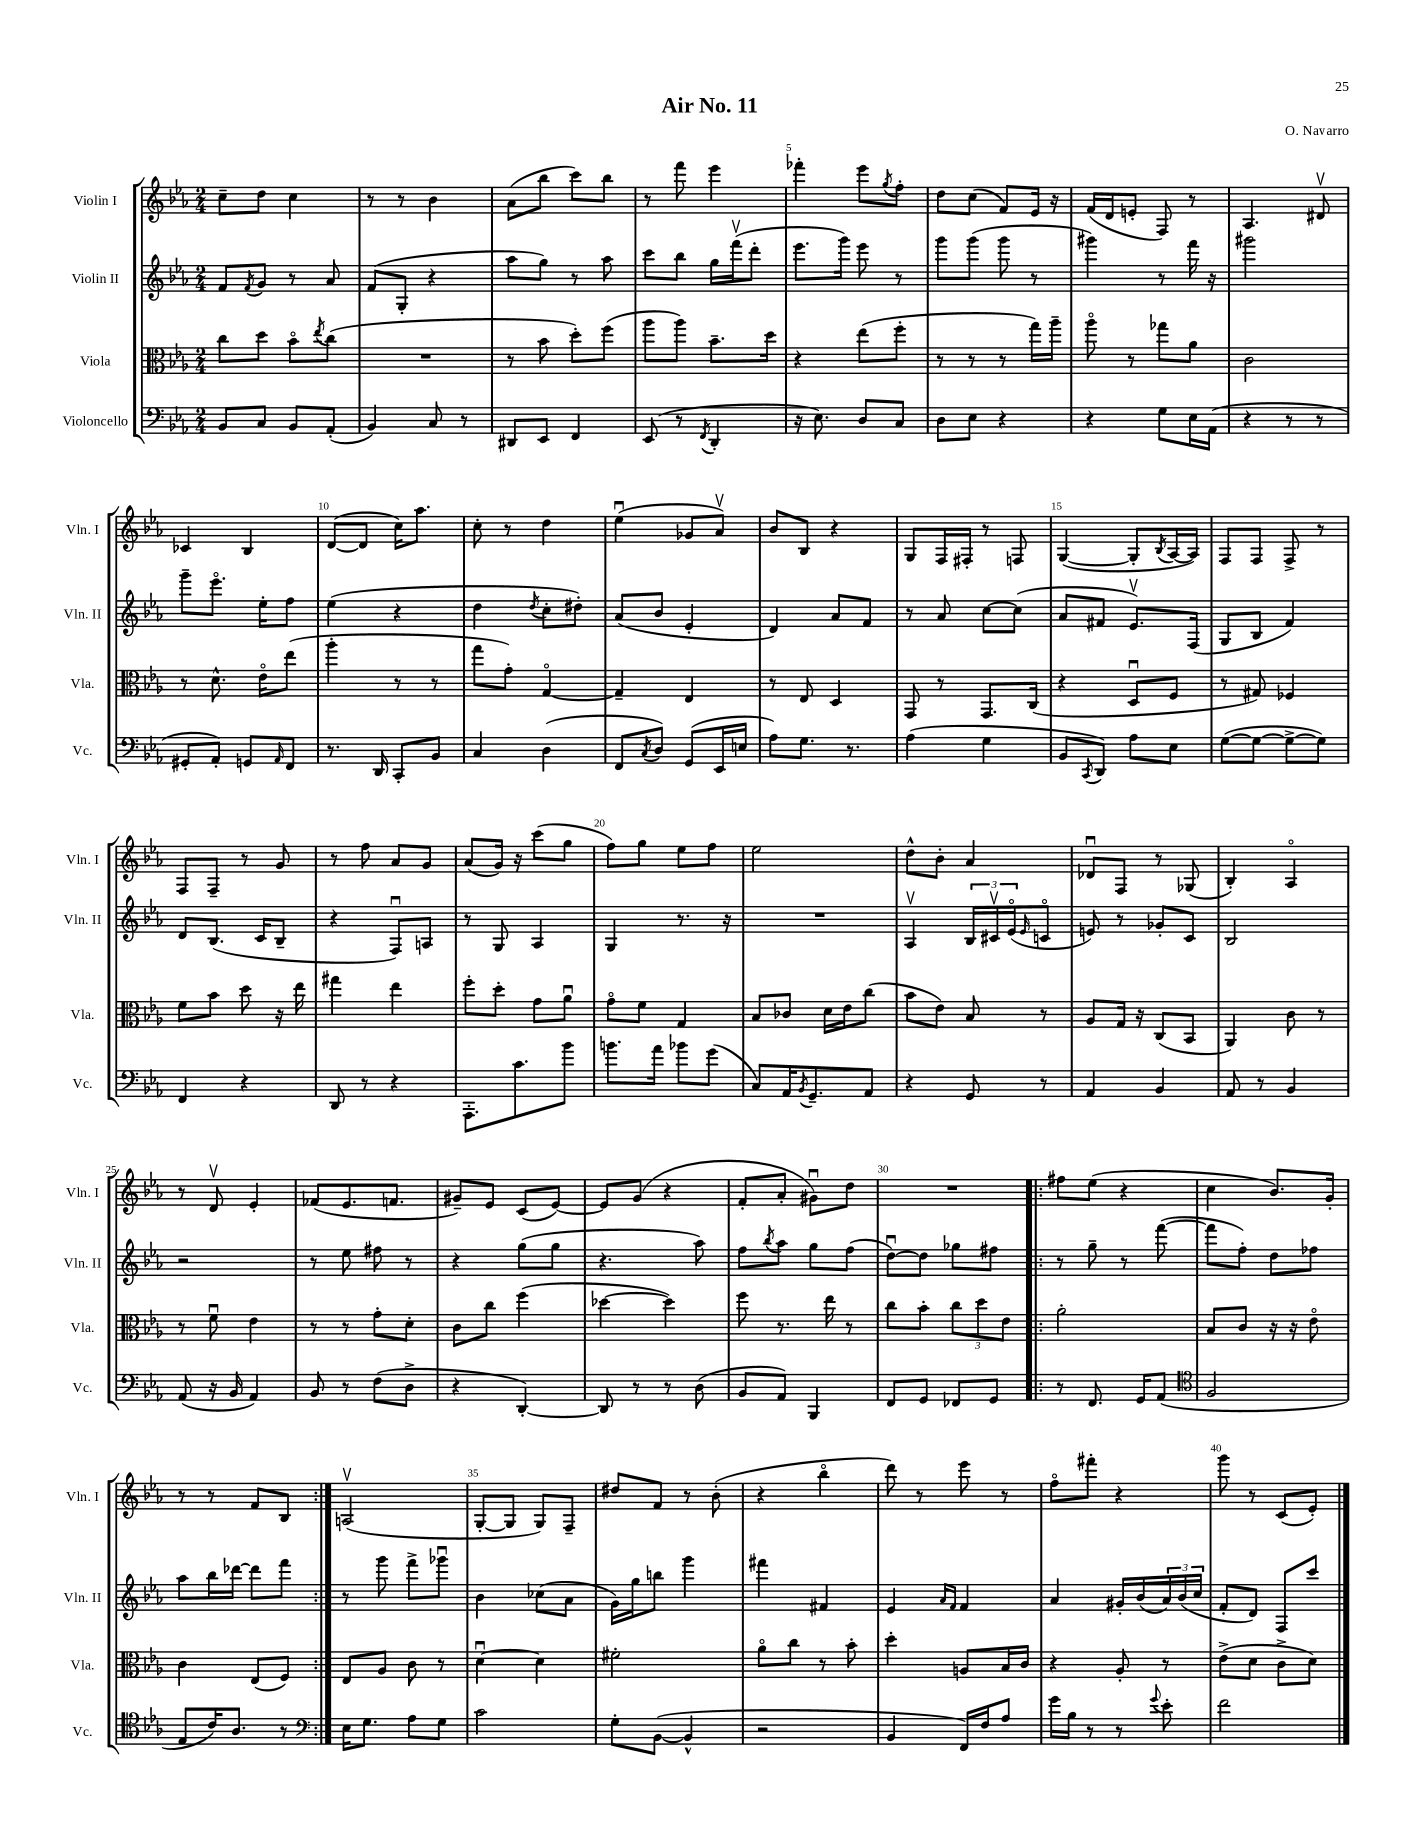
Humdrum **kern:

**kern	**kern	**kern	**kern
*staff4	*staff3	*staff2	*staff1
*clefF4	*clefC3	*clefG2	*clefG2
*k[b-e-a-]	*k[b-e-a-]	*k[b-e-a-]	*k[b-e-a-]
*M2/4	*M2/4	*M2/4	*M2/4
8BB-	8cc	8f	8cc~
.	.	8qf	.
8C	8dd	8g	8dd
8BB-	8b-o	8r	4cc
.	8qee-	.	.
(8AA-'	(8cc	8a-	.
=	=	=	=
4BB-)	2r	(8f	8r
.	.	8G'	8r
8C	.	4r	4b-
8r	.	.	.
=	=	=	=
8DD#	8r	8aa-	(8a-
8EE-	8b-	8gg)	8bb-
4FF	8dd')	8r	8ccc)
.	(8ff	8aa-	8bb-
=	=	=	=
(8EE-	8aa-	8ccc	8r
8r	8aa-)	8bb-	8fff
8qFF	.	.	.
4DD'	8.b-~	16gg	4eee-
.	.	(16fffv	.
.	.	8ddd'	.
.	16dd	.	.
=	=	=	=
16r	4r	8.eee-	4fff-'
8.E-)	.	.	.
.	.	16ggg)	.
8D	(8ee-	8eee-	8eee-
.	.	.	8qgg
8C	8ff'	8r	8ff'
=	=	=	=
8D	8r	8ggg	8dd
8E-	8r	(8ggg	(8cc
4r	8r	8ggg	8f)
.	16gg)	8r	16e-
.	16aa-~	.	16r
=	=	=	=
4r	8aa-o	4ggg#)	(16f
.	.	.	16d
.	8r	.	8e'
8G	8gg-	8r	8F)
16E-	8a-	16fff	8r
(16AA-	.	16r	.
=	=	=	=
4r	2c	2ggg#	4.A-
8r	.	.	.
8r	.	.	8d#v
=	=	=	=
8GG#'	8r	8ggg~	4c-
8AA-')	8.d^^	8.eee-o	.
8GG	.	.	4B-
.	16e-o	16ee-'	.
16qqAA-	.	.	.
8FF	(8ee-	8ff	.
=	=	=	=
8.r	4aa-'	(4ee-	([8d
.	.	.	8d]
16DD	.	.	.
8CC'	8r	4r	16cc)
.	.	.	8.aa-
8BB-	8r	.	.
=	=	=	=
4C	8gg	4dd	8cc'
.	8g')	.	8r
.	.	8qdd	.
(4D	[4Go	8cc'	4dd
.	.	8dd#')	.
=	=	=	=
8FF	4G~]	(8a-	(4ee-u
8qC	.	.	.
8D)	.	8b-	.
(8GG	4E-	4e-'	8g-
16EE-	.	.	8a-v)
16E	.	.	.
=	=	=	=
8A-)	8r	4d)	8b-
8.G	8E-	.	8B-
.	4D	8a-	4r
8.r	.	.	.
.	.	8f	.
=	=	=	=
(4A-	8GG	8r	8G
.	8r	8a-	16F
.	.	.	16F#'
4G	8.GG	[8cc	8r
.	.	(8cc]	8F
.	(16C	.	.
=	=	=	=
8BB-	4r	8a-	([4G
8qCC	.	.	.
8DD)	.	8f#	.
8A-	8Du	8.e-v)	8G']
.	.	.	8qB-
8E-	8F	.	[16A-
.	.	(16F	16A-])
=	=	=	=
([8G	8r	8G	8F
8G_	8G#)	8B-	8F
8G^_	4F-	4f)	8F^
8G])	.	.	8r
=	=	=	=
4FF	8f	8d	8F
.	8b-	(8.B-	8F~
4r	8dd	.	8r
.	.	16c	.
.	16r	8B-~	8g
.	16ee-	.	.
=	=	=	=
8DD	4gg#	4r	8r
8r	.	.	8ff
4r	4ee-	8Fu)	8a-
.	.	8A	8g
=	=	=	=
8.AAA-'	8ff'	8r	(8a-
.	8dd'	8G	16g)
8.c	.	.	16r
.	8g	4A-	(8ccc
8b-	8a-u	.	8gg
=	=	=	=
8.b	8go	4G	8ff)
.	8f	.	8gg
16a-	.	.	.
8b-	4G	8.r	8ee-
(8g	.	.	8ff
.	.	16r	.
=	=	=	=
8C)	8B-	2r	2ee-
16AA-	8c-	.	.
8qBB-	.	.	.
8.GG~	.	.	.
.	16d	.	.
.	16e-	.	.
8AA-	(8cc	.	.
=	=	=	=
4r	8b-	4A-v	8dd^^
.	8e-)	.	8b-'
8GG	8B-	24B-	4a-
.	.	24c#v	.
.	.	(24e-o	.
.	.	16qqe-	.
8r	8r	8co	.
=	=	=	=
4AA-	8A-	8e)	8d-u
.	16G	8r	8F
.	16r	.	.
4BB-	(8C	8g-'	8r
.	8BB-	8c	(8G-
=	=	=	=
8AA-	4AA-)	2B-	4B-')
8r	.	.	.
4BB-	8c	.	4A-o
.	8r	.	.
=	=	=	=
(8AA-	8r	2r	8r
16r	8fu	.	8dv
16BB-	.	.	.
4AA-)	4e-	.	4e-'
=	=	=	=
8BB-	8r	8r	(8f-
8r	8r	8ee-	8.e-
(8F	8g'	8ff#	.
.	.	.	8.f
8D^	8d'	8r	.
=	=	=	=
4r	8c	4r	8g#~)
.	8cc	.	8e-
[4DD')	(4ff	(8gg	(8c
.	.	8gg	[8e-)
=	=	=	=
8DD]	[4dd-	4.r	8e-]
8r	.	.	(8g
8r	4dd-])	.	4r
(8D	.	8aa-)	.
=	=	=	=
8BB-	8ff	8ff	8f'
.	.	8qbb-	.
8AA-)	8.r	8aa-	8a-'
4BBB-	.	8gg	8g#u)
.	16ee-	.	.
.	8r	(8ff	8dd
=	=	=	=
8FF	8cc	[8ddu)	2r
8GG	8b-'	8dd]	.
8FF-	12cc	8gg-	.
.	12dd	.	.
8GG	.	8ff#	.
.	12e-	.	.
=!|:	=!|:	=!|:	=!|:
8r	2a-'	8r	8ff#
8.FF	.	8gg~	(8ee-
.	.	8r	4r
16GG	.	.	.
(8AA-	.	([8fff	.
=	=	=	=
*clefC4	*	*	*
2F	8B-	8fff]	4cc
.	8c	8ff')	.
.	16r	8dd	8.b-)
.	16r	.	.
.	8e-o	8ff-	.
.	.	.	16g'
=	=	=	=
8E-	4c	8aa-	8r
16c)	.	16bb-	8r
8.A-	.	[16ddd-	.
.	(8E-	8ddd-]	8f
8r	8F)	8fff	8B-
=:|!	=:|!	=:|!	=:|!
*clefF4	*	*	*
16E-	8E-	8r	(2Av
8.G	.	.	.
.	8A-	8ggg	.
8A-	8c	8fff^	.
8G	8r	8ggg-u	.
=	=	=	=
2c	[4du	4b-	[8G'
.	.	.	8G]
.	4d]	(8cc-	8G)
.	.	8a-	8F~
=	=	=	=
8G'	2f#'	16g)	8dd#
.	.	16gg	.
([8BB-	.	8bb	8f
4BB-^^]	.	4ggg	8r
.	.	.	(8b-'
=	=	=	=
2r	8a-o	4fff#	4r
.	8cc	.	.
.	8r	4f#	4bb-o
.	8b-'	.	.
=	=	=	=
4BB-	4dd'	4e-	8ddd)
.	.	.	8r
.	.	16qqa-	.
.	.	16qqf	.
16FF)	8A	4f	8eee-
16F	.	.	.
8A-	16B-	.	8r
.	16c	.	.
=	=	=	=
16g	4r	4a-	8ffo
16B-	.	.	.
8r	.	.	8fff#'
8r	8A-'	16g#'	4r
.	.	(16b-	.
8qqg	.	.	.
8e-'	8r	24a-)	.
.	.	(24b-	.
.	.	24cc	.
=	=	=	=
2f	(8e-^	8f'	8ggg
.	8d	8d)	8r
.	8c^	8F	(8c
.	8d)	8ccc	8e-')
==	==	==	==
*-	*-	*-	*-
